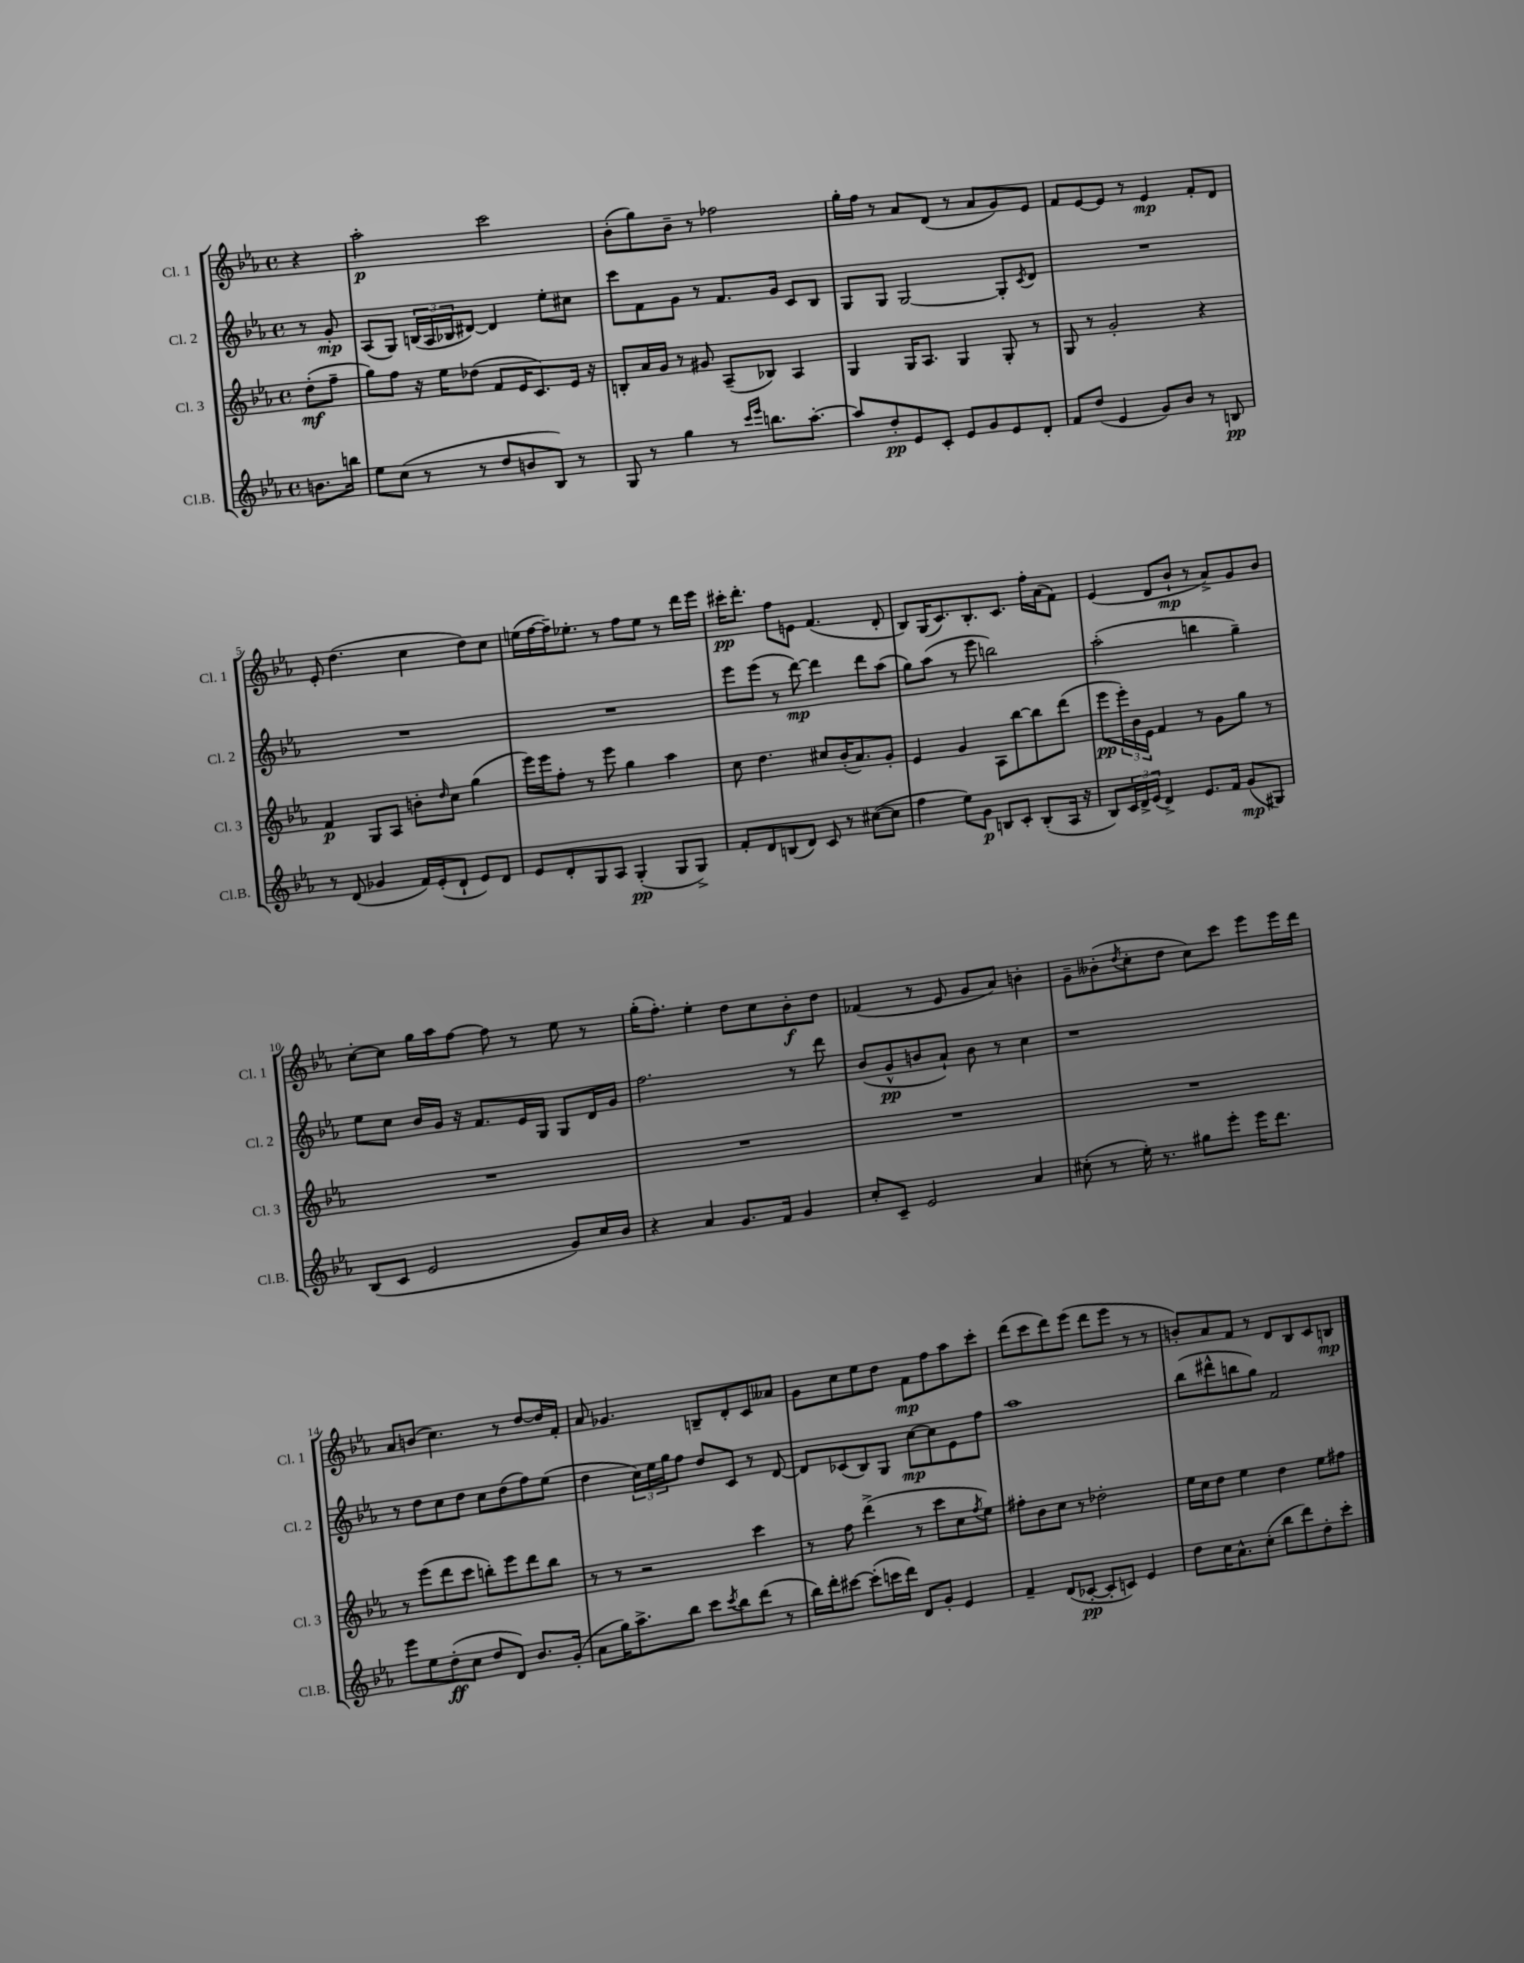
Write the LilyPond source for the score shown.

<<
\new StaffGroup <<
\new Staff = "s0" \with { instrumentName = "Cl. 1" shortInstrumentName = "Cl. 1" } {
    \clef treble \key ees \major \defaultTimeSignature \time 4/4 \partial 4
    r4 |
    aes''2-.\p c'''2 |
    bes'8-.( g''8) bes'8-- r8 fes''2 |
    g''16-. f''16 r8 aes'8 d'8( r8 aes'8 g'8) ees'8 |
    f'8 ees'8~ ees'8 r8 ees'4\mp f'8-. d'8 |
    ees'8-. d''4.( c''4 d''8) c''8 |
    e''16( f''16~ f''16--) ees''8.-. r8 f''8 ees''8 r8 d'''16 ees'''16 |
    cis'''16-.\pp d'''8.-. f''8 e'8 f'4.( d'8-. |
    bes8) g16( c'8.) bes8.-. c'8. f''16-. aes'16( f'8) |
    ees'4( d'8 bes'8-!\mp r8 aes'8->) g'8 bes'8 |
    c''8~-. c''8 g''16 aes''16 f''8~ f''8 r8 ees''8 r8 |
    g''16-.( f''8.-.) ees''4-. d''8 c''8 bes'8-.\f d''8 |
    fes'4( r8 ees'8 g'8 aes'8) b'4-. |
    g'8-- beses'8-.( \acciaccatura { d''8 } c''8-. d''8 c''8) c'''8 ees'''8 ees'''16 d'''16 |
    aes'8 b'8( c''4.) r8 d''8~ d''16 f'16-. |
    aes'8 ges'4. b8-- d'8-. c'8 aeses'8 |
    g'8 c''8 ees''8 d''8 f'8\mp f''8 aes''8 c'''8-. |
    d'''8( c'''8 d'''8) ees'''8( d'''8 ees'''8 r8 r8 |
    b'8-.) aes'8 f'8 r8 d'8 bes8 c'8 b8\mp \bar "|." |
}
\new Staff = "s1" \with { instrumentName = "Cl. 2" shortInstrumentName = "Cl. 2" } {
    \clef treble \key ees \major \defaultTimeSignature \time 4/4 \partial 4
    r8 g'8-.\mp |
    aes8( g8) \tuplet 3/2 { b16( aes16 bes16 } dis'8~) dis'4 ees''8-. cis''8 |
    c'''8 f'8 g'8 r8 f'8. g'16 c'8 bes8 |
    g8 g8 g2~ g8-. \acciaccatura { c'8 } d'8 |
    R1 |
    R1 |
    R1 |
    ees'''8 ees'''8( r8 d'''8~\mp) d'''4 d'''8 aes''8( |
    g''8) aes''8( r8 ees'''8 b''2) |
    aes''2-.( b''4 g''4--) |
    ees''8 c''8 bes'16 g'16 r16 f'8. ees'16 g16 g8 d'16 g'16 |
    f''2. r8 d'''8 |
    bes'8( g'8-^\pp b'8 aes'8-!) b'8 r8 c''4 |
    r1 |
    r8 d''8 c''8 d''8 c''8 d''8( f''8) ees''8( |
    d''4 \tuplet 3/2 { c''16) ees''16 g''16 } f''8 d''8 c'8 r8 d'8~ |
    d'8 ces'8( bes8) g8 c''8~\mp c''8 ees'8 f''8 |
    aes''1 |
    bes''8( dis'''8-^ b''8 g''8) f'2 \bar "|." |
}
\new Staff = "s2" \with { instrumentName = "Cl. 3" shortInstrumentName = "Cl. 3" } {
    \clef treble \key ees \major \defaultTimeSignature \time 4/4 \partial 4
    d''8-.\mf( f''8-- |
    g''8) f''8 r16 ees''16 des''8( f'8 ees'16 c'8.) ees'16 r16 |
    b8-. aes'16 g'16 r8 gis'8 aes8--( bes8) aes4 |
    g4 g16 aes8. g4 g8-. r8 |
    g8 r8 g'2-. r4 |
    f'4\p g8 aes8 b'8-. \grace { d''16 } c''8 g''4( |
    ees'''16) ees'''16 f''8-. r8 ees'''8 g''4 aes''4 |
    c''8 d''4. cis''8 bes'16-.( aes'8.) g'8-. |
    ees'4 g'4 aes8 bes''8~ bes''8 d'''8( |
    ees'''8\pp \tuplet 3/2 { ees'''16-.) bes'16 ees'16 } f'4 r8 g'8 g''8 r8 |
    R1 |
    R1 |
    R1 |
    R1 |
    r8 ees'''8( d'''8 c'''8 b''8-.) ees'''8 d'''8 b''8 |
    r8 r8 r2 c'''4 |
    r8 f''8 d'''4->( r8 c'''8 c''8 \acciaccatura { f''8 } ees''8) |
    fis''8-. bes'8 c''8 r8 des''2-. |
    ees''16 c''16 d''8 ees''4 d''4 ees''8 fis''8 \bar "|." |
}
\new Staff = "s3" \with { instrumentName = "Cl.B." shortInstrumentName = "Cl.B." } {
    \clef treble \key ees \major \defaultTimeSignature \time 4/4 \partial 4
    b'8. b''16 |
    ees''8 c''8( r8 r8 d''8 b'8 bes8) r8 |
    g8 r8 g''4 r8 \grace { c'''16 ees'''16 } b''8. aes''8.~-. |
    aes''8 d''8-.\pp ees'8 c'8-. ees'8 g'8 ees'8 d'8-. |
    f'8 d''8( ees'4 g'8) bes'8 r8 b8\pp |
    r8 d'8( ges'4 f'16) ees'16-.( d'8-! ees'8) d'8 |
    ees'8 d'8-. g8 aes8 g4-.\pp( g8 g8->) |
    f'8-. d'8 b8( d'8) c'8 r8 cis''8~( cis''8 |
    f''4 ees''8) g'8\p b8 c'8-. b8-.( aes16 r16 |
    bes8) \tuplet 3/2 { c'16 d'16-> ees'16( } d'4->) ees'8. f'16 g'8\mp( gis8) |
    bes8( c'8 ees'2 g'8) c''16 bes'16 |
    r4 aes'4 g'8. f'16 g'4 |
    c''8-. c'8-- ees'2 aes'4 |
    cis''8-.( r8 ees''16-.) r8. gis''8 ees'''8-. ees'''16 d'''8. |
    ees'''8 ees''8 d''8-.\ff( c''8 d''8 d'8) bes'8. g'16-.( |
    aes'8 g''16) aes''8.-> bes''8 c'''8 \acciaccatura { c'''8 } bes''8 d'''8( r8 |
    bes''16) d'''16-. cis'''8~ cis'''8-.( c'''16 d'''16) d'8 g'8-. ees'4 |
    f'4-- d'8( ces'8~-.\pp ces'8-. c'8) ees'4 |
    d''8 c''16 aes'8.-^ c''8-.( bes''8 d'''8) d''8-. c'''8-. \bar "|." |
}
>>
>>
